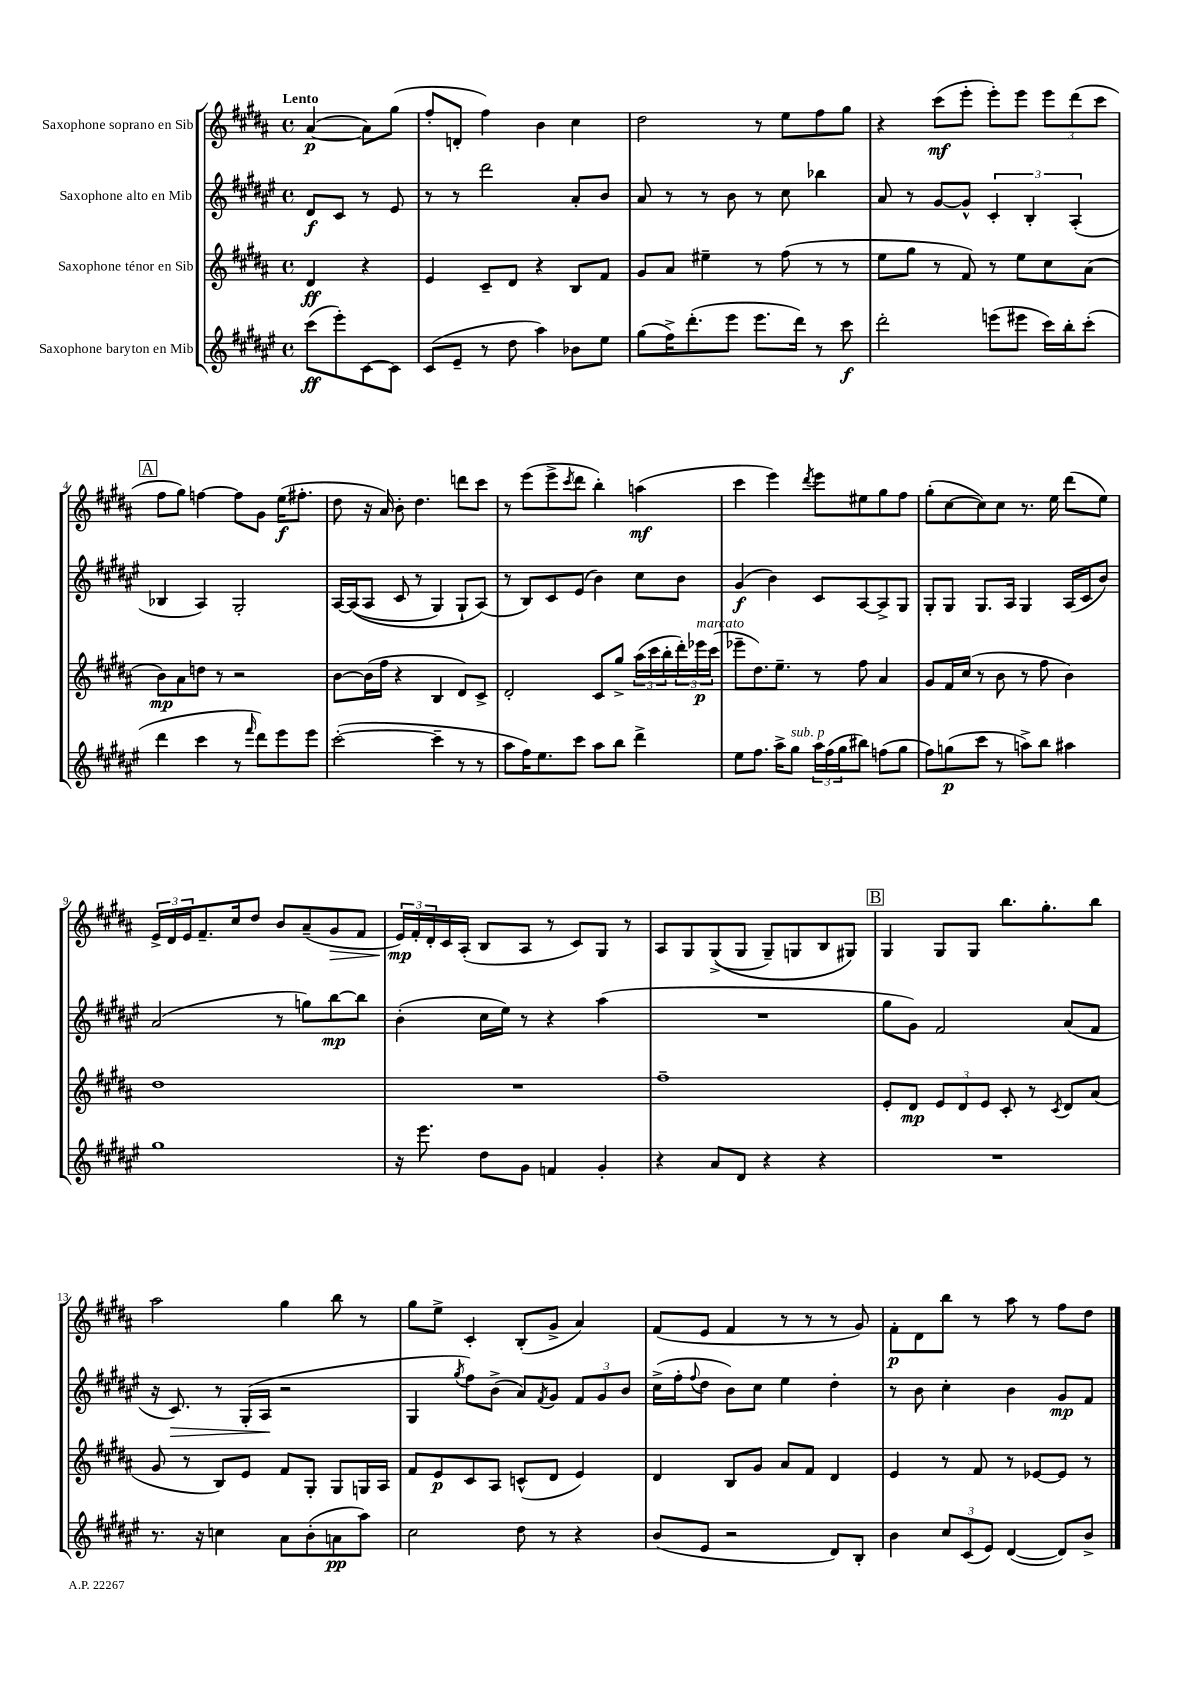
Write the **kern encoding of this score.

**kern	**kern	**kern	**kern
*staff4	*staff3	*staff2	*staff1
*clefG2	*clefG2	*clefG2	*clefG2
*k[f#c#g#d#a#e#]	*k[f#c#g#d#a#]	*k[f#c#g#d#a#e#]	*k[f#c#g#d#a#]
*M4/4	*M4/4	*M4/4	*M4/4
*met(c)	*met(c)	*met(c)	*met(c)
(8ccc#\L	4d#/	8d#/L	([4a#/
8eee#'\)	.	8c#/J	.
[8c#\	4r	8r	8a#\]L)
8c#\]J	.	8e#/	(8gg#\J
=	=	=	=
(8c#/L	4e/	8r	8ff#'/L
8e#~/J	.	8r	8d'/J
8r	8c#~/L	2ddd#\	4ff#\)
8dd#\	8d#/J	.	.
4aa#\)	4r	.	4b\
8b-\L	8B/L	8a#'/L	4cc#\
8ee#\J	8f#/J	8b/J	.
=	=	=	=
(8gg#\L	8g#/L	8a#/	2dd#\
16ff#^\K)	8a#/J	8r	.
(8.ddd#'\	.	.	.
.	4ee#~\	8r	.
8eee#\J	.	8b\	.
8.eee#\L	8r	8r	8r
.	(8ff#\	8cc#\	8ee\L
16ddd#\Jk)	.	.	.
8r	8r	4bb-\	8ff#\
8ccc#\	8r	.	8gg#\J
=	=	=	=
2ddd#'\	8ee\L	8a#/	4r
.	8gg#\J	8r	.
.	8r	[8g#/L	(8ccc#\L
.	8f#/)	8g#^^/]J	8eee'\J
(8eee\L	8r	6c#'/	8eee'\L)
8eee#\J	8ee\L	.	8eee\J
.	.	6B'/	.
16ccc#\LL)	8cc#\	.	12eee\L
16bb'\J	.	.	.
.	.	(6A#'/	(12ddd#\
(8ccc#'\J	(8a#\J	.	.
.	.	.	12ccc#\J
=	=	=	=
4ddd#\	8b\L)	4B-/	8ff#\L
.	8a#\	.	8gg#\J)
4ccc#\	8dd\J	4A#/)	[4ff\
.	8r	.	.
8r	2r	2G#'/	8ff\]L
16qqfff#/	.	.	.
8ddd#\L)	.	.	8g#\J
8eee#\	.	.	(16ee\LK
.	.	.	8.ff#'\J
8eee#\J	.	.	.
=	=	=	=
([2ccc#'\	[8b\L	[16A#/LL	8dd#\
.	.	&((16A#/]J	.
.	(16b\]L	8A#/J	16r
.	16ff#\JJ	.	16a#/)
.	4r	8c#/	8b'\
.	.	8r	4.dd#\
4ccc#~\]	4B/	4G#/)	.
8r	8d#/L)	8G#`/L	8ddd\L
8r	8c#^/J	(8A#/J&)	8ccc#\J
=	=	=	=
8aa#\L	2d#'/	8r	8r
16ff#\K)	.	8B/L)	(8eee\L
8.ee#\	.	.	.
.	.	8c#/	8eee^\
.	.	.	8qccc#/
8ccc#\J	.	(8e#/J	8ddd#\J
8aa#\L	8c#/L	4b\)	4bb'\)
8bb\J	8gg#^/J	.	.
4ddd#^\	(24aa#\LL	8cc#\L	(4aa\
.	24ccc#\	.	.
.	24bb'\	.	.
.	24ddd#'\)	8b\J	.
.	24eee-\	.	.
.	(24ccc#\JJ	.	.
=	=	=	=
8ee#\L	8eee-~\L	(4g#/	4ccc#\
8.ff#\J	8.dd#\)	.	.
.	.	4b\)	4eee\)
16aa#^\LK	8.ee~\J	.	.
8gg#\J	.	.	.
.	.	.	8qddd#/
24aa#\LL	8r	8c#/L	8eee\L
(24ff#\	.	.	.
24gg#\J	.	.	.
8bb#\J)	8ff#\	[8A#/	8ee#\
(8ff\L	4a#/	8A#^/]	8gg#\
8gg#\J	.	8G#/J	8ff#\J
=	=	=	=
8ff#\L)	8g#/L	8G#'/L	(8gg#'\L
(8gg\	16f#/L	8G#/J	[8cc#\
.	(16cc#/JJ	.	.
8ccc#\J	8r	8.G#/L	8cc#\])
8r	8b\	.	8cc#\J
.	.	16A#/Jk	.
8aa^\L)	8r	4G#/	8.r
8bb\J	8ff#\	.	.
.	.	.	16ee\
4aa#\	4b\)	(16A#/LL	(8ddd#\L
.	.	16c#/J	.
.	.	8b/J)	8ee\J)
=	=	=	=
1gg#	1dd#	(2a#/	24e^/LL
.	.	.	24d#/
.	.	.	24e/J
.	.	.	8.f#~/
.	.	.	16cc#/k
.	.	.	8dd#/J
.	.	8r	8b/L
.	.	8gg\L)	(8a#~/
.	.	[8bb\	8g#/
.	.	8bb\]J	8f#/J
=	=	=	=
16r	1r	(4b'\	24e/LL)
.	.	.	24f#'/
8.eee#\	.	.	.
.	.	.	24d#'/
.	.	.	16c#/
.	.	.	(16A#'/JJ
8dd#\L	.	16cc#\LL	8B/L
.	.	16ee#\JJ)	.
8g#\J	.	8r	8A#/J
4f/	.	4r	8r
.	.	.	8c#/L)
4g#'/	.	(4aa#\	8G#/J
.	.	.	8r
=	=	=	=
4r	1ff#~	1r	8A#/L
.	.	.	8G#/
8a#/L	.	.	&((8G#^/
8d#/J	.	.	8G#/J
4r	.	.	8G#~/L)
.	.	.	8G/
4r	.	.	8B/
.	.	.	8G#/J&)
=	=	=	=
1r	8e'/L	8gg#\L	4G#/
.	8d#/J	8g#\J)	.
.	12e/L	2f#/	8G#/L
.	12d#/	.	.
.	.	.	8G#/J
.	12e/J	.	.
.	8c#'/	.	8.bb\L
.	8r	.	.
.	.	.	8.gg#'\
.	8qc#/	.	.
.	8d#/L	(8a#/L	.
.	(8a#/J	8f#/J	8bb\J
=	=	=	=
8.r	8g#/	16r	2aa#\
.	.	8.c#/)	.
.	8r	.	.
16r	.	.	.
4cc\	8B/L)	8r	.
.	8e/J	(16G#'/LL	.
.	.	16A#/JJ	.
8a#\L	8f#/L	2r	4gg#\
(8b'\	8G#'/J	.	.
8a\	8G#/L	.	8bb\
8aa#\J)	16G/L	.	8r
.	16A#/JJ	.	.
=	=	=	=
2cc#\	8f#/L	4G#/	8gg#\L
.	8e/	.	8ee^\J
.	.	8qgg#/	.
.	8c#/	8ff#\L)	4c#'/
.	8A#/J	(8b^\J	.
8dd#\	(8c^^/L	8a#/L)	(8B'/L
.	.	8qf#/	.
8r	8d#/J	8g#/J	8g#^/J
4r	4e/)	12f#/L	4a#/)
.	.	12g#/	.
.	.	12b/J	.
=	=	=	=
(8b/L	4d#/	(16cc#^\LL	(8f#/L
.	.	16ff#'\J	.
.	.	8qqff#/	.
8e#/J	.	8dd#\J	8e/J
2r	8B/L	8b\L)	4f#/
.	8g#/J	8cc#\J	.
.	8a#/L	4ee#\	8r
.	8f#/J	.	8r
8d#/L)	4d#/	4dd#'\	8r
8B'/J	.	.	8g#/)
=	=	=	=
4b\	4e/	8r	8f#'\L
.	.	8b\	8d#\
12cc#/L	8r	4cc#'\	8bb\J
(12c#/	.	.	.
.	8f#/	.	8r
12e#/J)	.	.	.
([4d#/	8r	4b\	8aa#\
.	[8e-/L	.	8r
8d#/]L)	8e-/]J	8g#/L	8ff#\L
8b^/J	8r	8f#/J	8dd#\J
==	==	==	==
*-	*-	*-	*-
